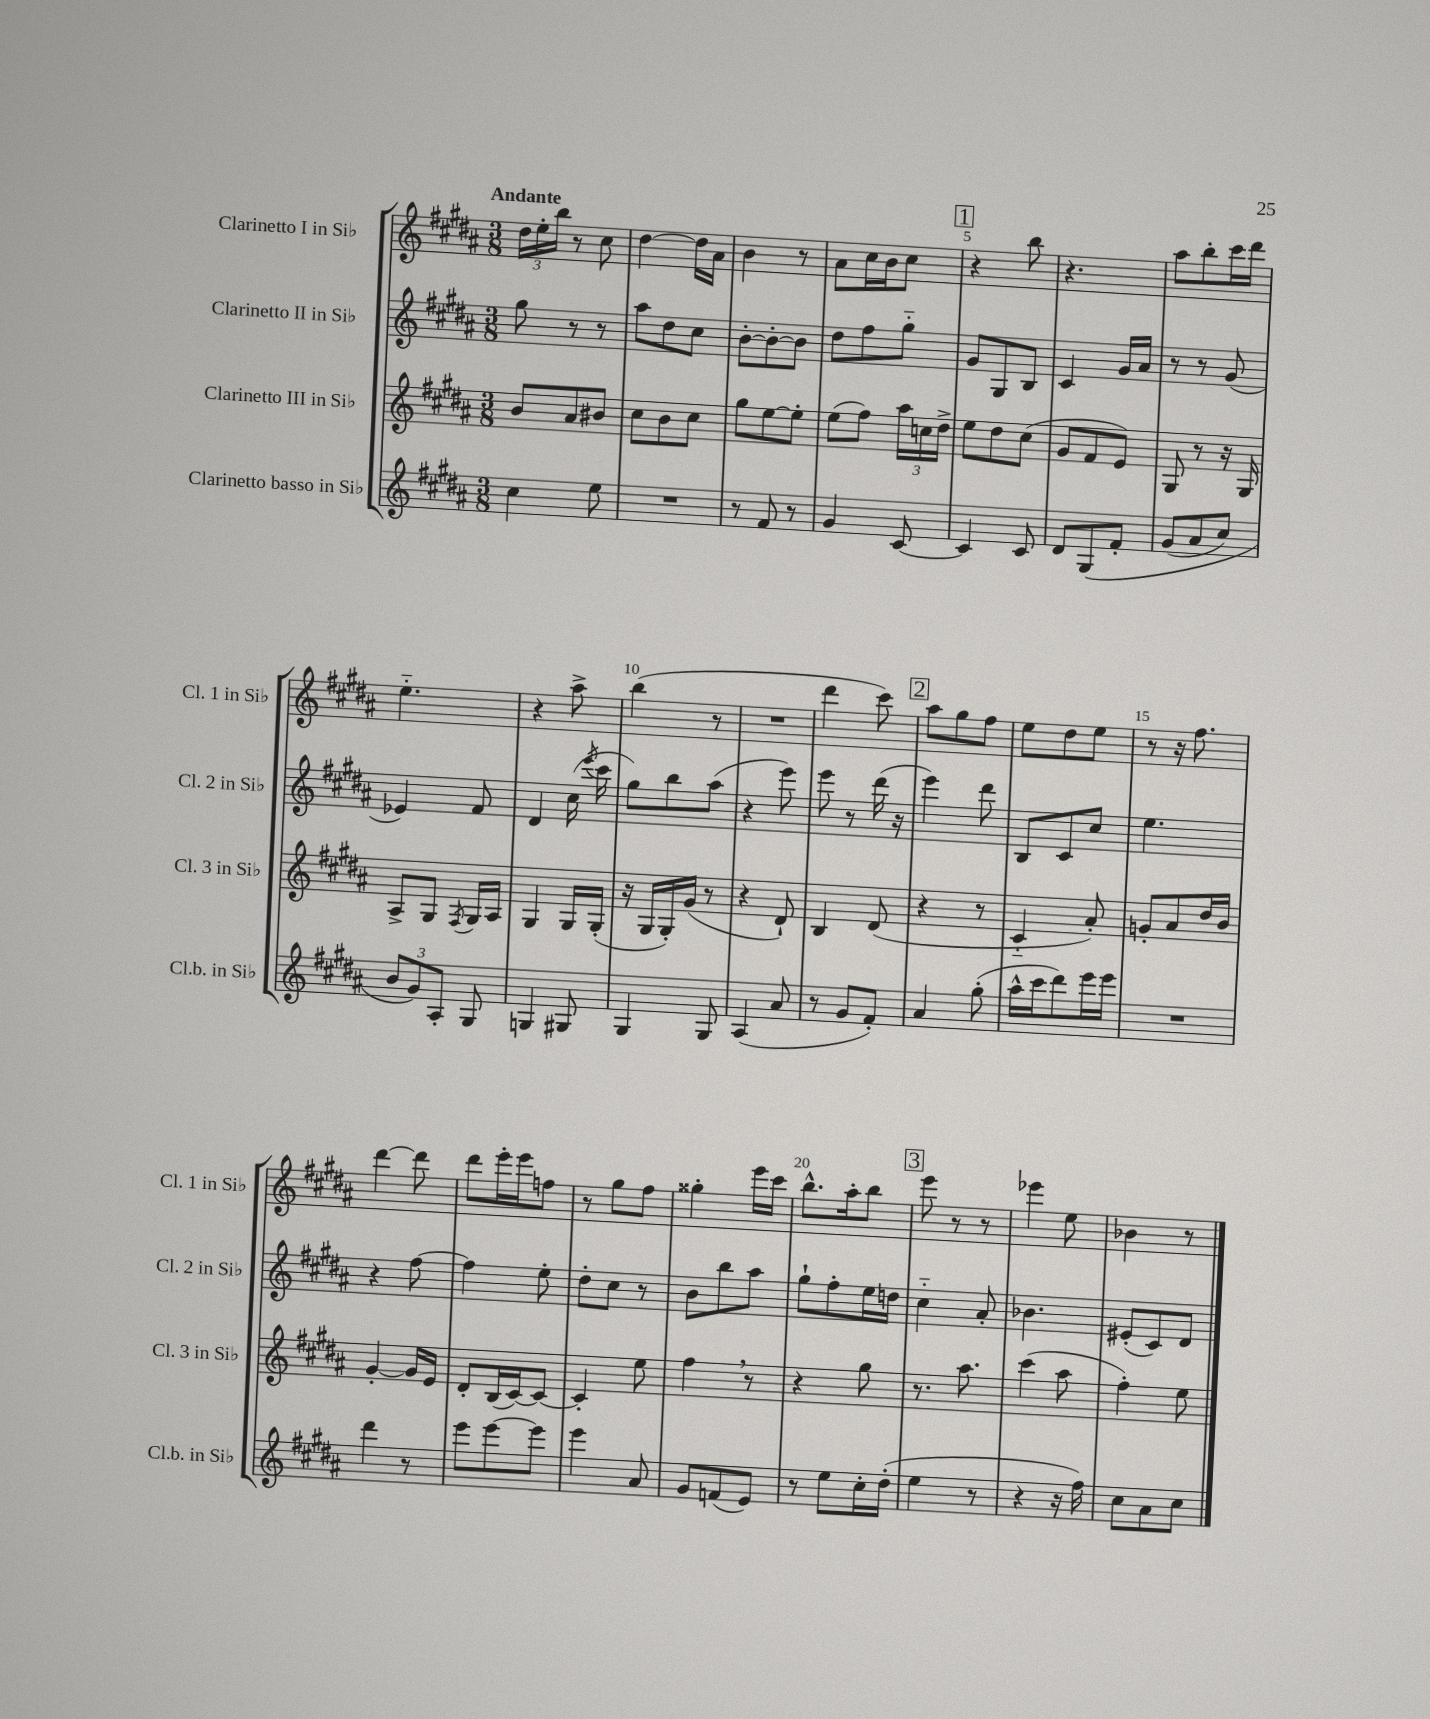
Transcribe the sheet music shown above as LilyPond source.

<<
\new StaffGroup <<
\new Staff = "s0" \with { instrumentName = "Clarinetto I in Sib" shortInstrumentName = "Cl. 1 in Sib" } {
    \clef treble \key b \major \numericTimeSignature \time 3/8 \tempo "Andante"
    \autoBeamOff \tuplet 3/2 { dis''16[ e''16-. b''16] } r8 cis''8 |
    dis''4~ dis''16[ ais'16] |
    b'4 r8 |
    ais'8[ cis''16 b'16 cis''8] |
    \mark \markup { \box "1" } r4 b''8 |
    r4. |
    ais''8[ b''8-. cis'''16 dis'''16] |
    e''4.-_ |
    r4 ais''8-> |
    b''4( r8 |
    R4. |
    dis'''4 cis'''8) |
    \mark \markup { \box "2" } ais''8[ gis''8 fis''8] |
    e''8[ dis''8 e''8] |
    r8 r16 fis''8. |
    dis'''4~ dis'''8 |
    dis'''8[ e'''16-. e'''16 f''8] |
    r8 gis''8[ fis''8] |
    gisis''4-. e'''16[ cis'''16] |
    b''8.[-^ ais''16-. b''8] |
    \mark \markup { \box "3" } e'''8 r8 r8 |
    ees'''4 e''8 |
    bes'4 r8 \bar "|." |
}
\new Staff = "s1" \with { instrumentName = "Clarinetto II in Sib" shortInstrumentName = "Cl. 2 in Sib" } {
    \clef treble \key b \major \numericTimeSignature \time 3/8
    \autoBeamOff gis''8 r8 r8 |
    ais''8[ dis''8 cis''8] |
    b'8[~-. b'8~-. b'8] |
    dis''8[ fis''8 gis''8]-_ |
    \mark \markup { \box "1" } gis'8[ gis8 b8] |
    cis'4 gis'16[ ais'16] |
    r8 r8 gis'8( |
    ees'4) fis'8 |
    dis'4 cis''16( \acciaccatura { e'''8 } cis'''16 |
    gis''8[) b''8 ais''8]( |
    r4 e'''8) |
    e'''8 r8 dis'''16( r16 |
    \mark \markup { \box "2" } e'''4) dis'''8 |
    b8[ cis'8 cis''8] |
    e''4. |
    r4 fis''8~ |
    fis''4 e''8-. |
    dis''8[-. cis''8] r8 |
    b'8[ b''8 ais''8] |
    gis''8[-! fis''8-. e''16 d''16] |
    \mark \markup { \box "3" } cis''4-_ ais'8-. |
    bes'4. |
    eis'8[-.( cis'8) dis'8] \bar "|." |
}
\new Staff = "s2" \with { instrumentName = "Clarinetto III in Sib" shortInstrumentName = "Cl. 3 in Sib" } {
    \clef treble \key b \major \numericTimeSignature \time 3/8
    \autoBeamOff b'8[ ais'8 bis'8] |
    cis''8[ b'8 cis''8] |
    gis''8[ e''8~ e''8]-. |
    e''8[( fis''8]) \tuplet 3/2 { ais''16[ c''16 dis''16]-> } |
    \mark \markup { \box "1" } e''8[ dis''8 cis''8]( |
    gis'8[ fis'8 e'8]) |
    gis8 r8 r16 gis16 |
    ais8[-> gis8] \acciaccatura { fis8 } gis16[ ais16] |
    gis4 gis16[ gis16]-.( |
    r16 gis16[ gis16-.) gis'16]( r8 |
    r4 dis'8-!) |
    b4 dis'8( |
    \mark \markup { \box "2" } r4 r8 |
    cis'4-_ ais'8-.) |
    g'8[-. ais'8 dis''16 b'16] |
    gis'4~-. gis'16[ e'16] |
    dis'8[-. b16( cis'16~) cis'8]~ |
    cis'4-. e''8 |
    fis''4 \breathe r8 |
    r4 gis''8 |
    \mark \markup { \box "3" } r8. ais''8. |
    cis'''4( ais''8 |
    fis''4-.) e''8 \bar "|." |
}
\new Staff = "s3" \with { instrumentName = "Clarinetto basso in Sib" shortInstrumentName = "Cl.b. in Sib" } {
    \clef treble \key b \major \numericTimeSignature \time 3/8
    \autoBeamOff cis''4 e''8 |
    R4. |
    r8 fis'8 r8 |
    gis'4 cis'8~ |
    \mark \markup { \box "1" } cis'4 cis'8 |
    dis'8[ gis8\( fis'8]-. |
    gis'8[( ais'8 cis''8]) |
    \tuplet 3/2 { b'8[ gis'8\) ais8]-. } gis8 |
    g4 gis8 |
    gis4 gis8 |
    ais4( ais'8 |
    r8 gis'8[ fis'8]-.) |
    \mark \markup { \box "2" } ais'4 gis''8-.( |
    ais''16[-^ cis'''16 dis'''8) e'''16 e'''16] |
    R4. |
    dis'''4 r8 |
    e'''8[ e'''8~ e'''8] |
    e'''4 ais'8 |
    gis'8[ f'8( e'8]) |
    r8 e''8[ cis''16-. dis''16]-.( |
    \mark \markup { \box "3" } e''4 r8 |
    r4 r16 fis''16) |
    cis''8[ ais'8 cis''8] \bar "|." |
}
>>
>>
\layout { \context { \Score \override BarNumber.break-visibility = ##(#f #t #t) barNumberVisibility = #(every-nth-bar-number-visible 5) } }
